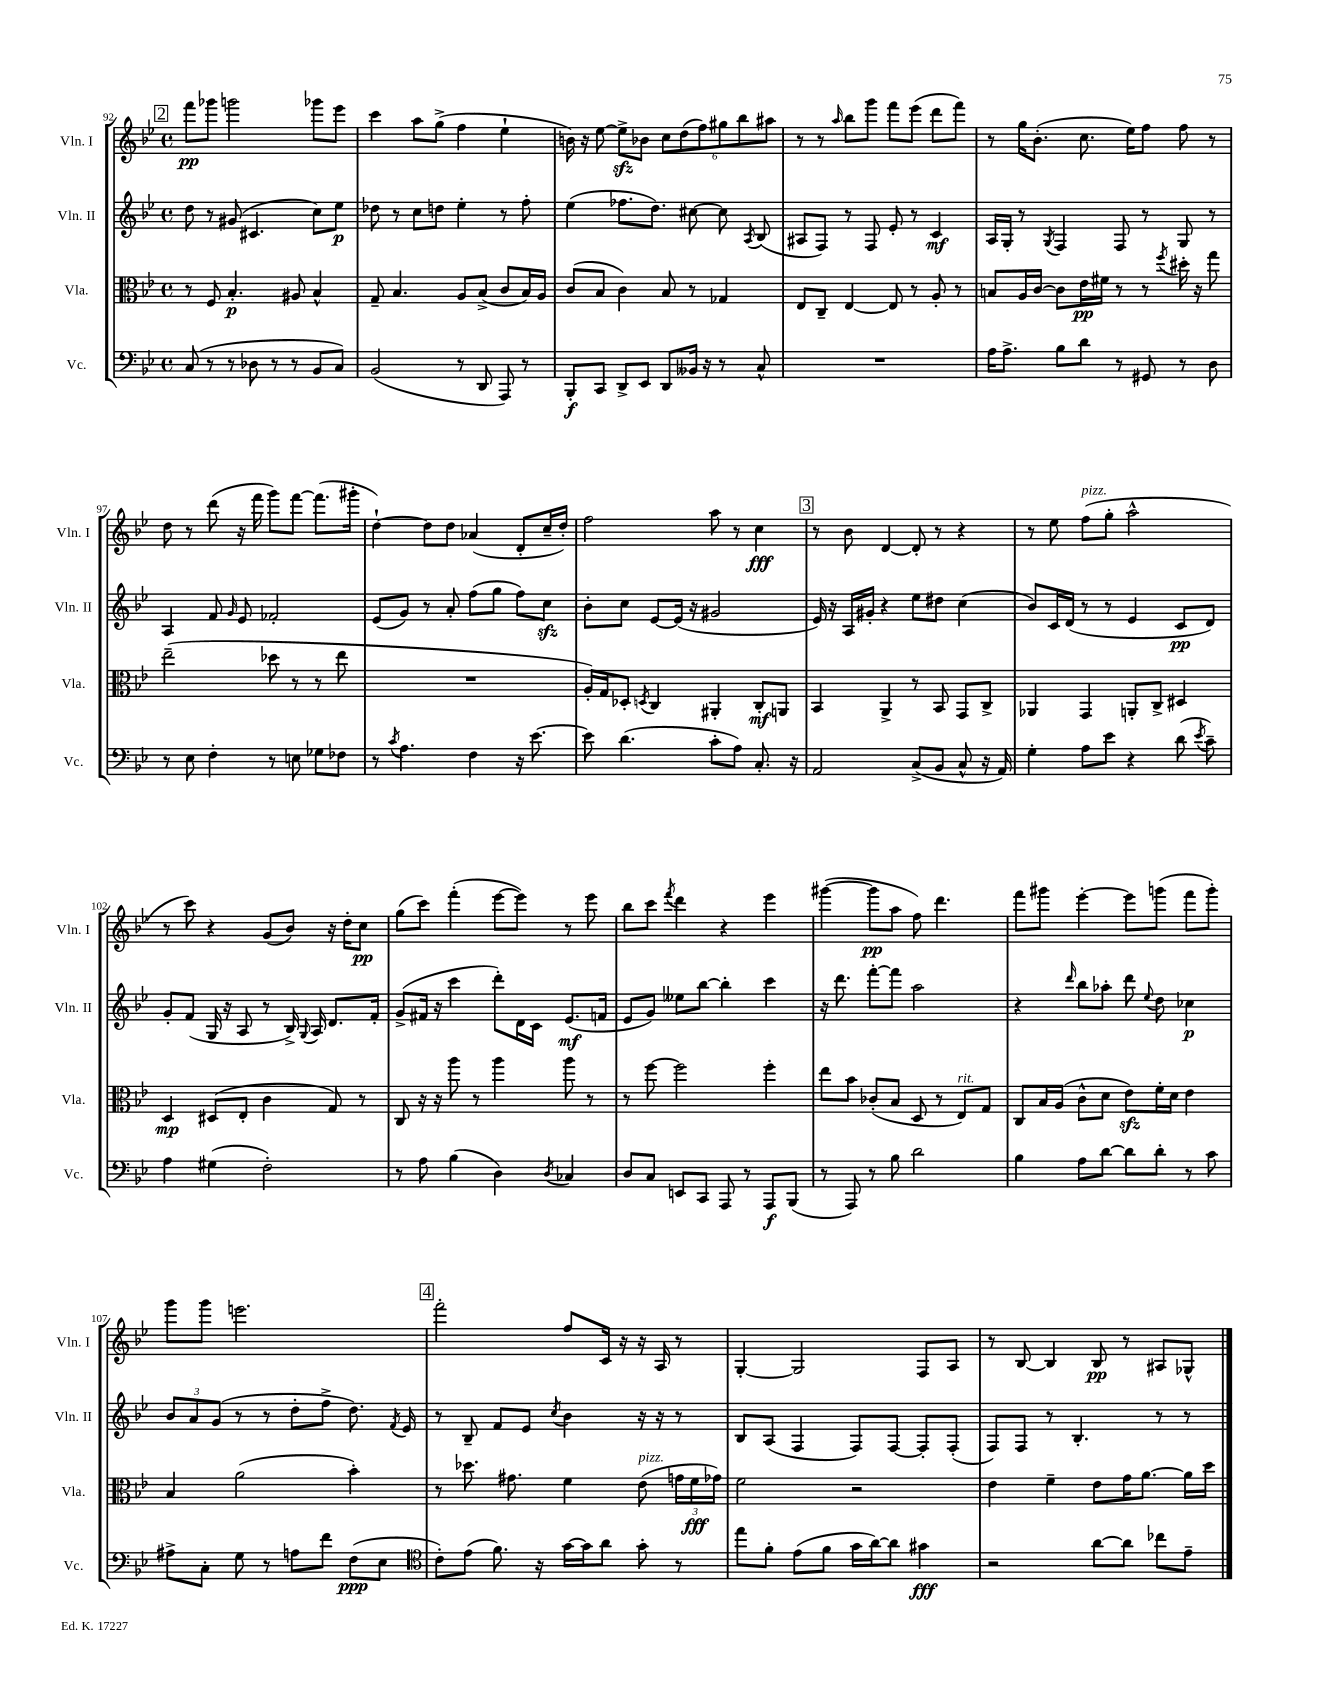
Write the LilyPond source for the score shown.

<<
\new StaffGroup <<
\new Staff = "s0" \with { instrumentName = "Vln. I" shortInstrumentName = "Vln. I" } {
    \clef treble \key bes \major \defaultTimeSignature \time 4/4
    \autoBeamOff \mark \markup { \box "2" } f'''8[\pp ges'''8] g'''2 ges'''8[ ees'''8] |
    c'''4 a''8[ g''8]->( f''4 ees''4-! |
    b'16) r16 ees''8~ ees''8[->\sfz bes'8] \tuplet 6/4 { c''8[ d''8( f''8) gis''8 bes''8 ais''8] } |
    r8 r8 \grace { a''16 } bes''8[ g'''8] f'''8[ ees'''8]( d'''8[ f'''8]) |
    r8 g''16[ bes'8.]-.( c''8. ees''16[) f''8] f''8 r8 |
    d''8 r8 d'''8( r16 f'''16 g'''8[) f'''8]~ f'''8.[( gis'''16]-. |
    d''4~-!) d''8[ d''8] aes'4( d'8[-. c''16-- d''16]-.) |
    f''2 a''8 r8 c''4\fff |
    \mark \markup { \box "3" } r8 bes'8 d'4~ d'8-. r8 r4 |
    r8 ees''8 f''8[^\markup { \italic "pizz." }( g''8]-. a''2-^ |
    r8 c'''8) r4 g'8[( bes'8]) r16 d''16[-. c''8]\pp |
    g''8[( c'''8]) f'''4-.( ees'''8[~ ees'''8]) r8 ees'''8 |
    bes''8[ c'''8] \acciaccatura { f'''8 } d'''4 r4 ees'''4 |
    gis'''4~( gis'''8[\pp a''8] f''8) d'''4. |
    f'''8[ gis'''8] ees'''4~-. ees'''8[ g'''8]( f'''8[ g'''8]-.) |
    g'''8[ g'''8] e'''2. |
    \mark \markup { \box "4" } f'''2-. f''8[ c'16] r16 r16 a16 r8 |
    g4~-. g2 f8[ a8] |
    r8 bes8~ bes4 bes8\pp r8 ais8[ ges8]-^ \bar "|." |
}
\new Staff = "s1" \with { instrumentName = "Vln. II" shortInstrumentName = "Vln. II" } {
    \clef treble \key bes \major \defaultTimeSignature \time 4/4
    \autoBeamOff \mark \markup { \box "2" } d''8 r8 gis'8( cis'4. c''8[) ees''8]\p |
    des''8 r8 c''8[ d''8] ees''4-. r8 f''8-. |
    ees''4( fes''8.[ d''8.]) cis''8~ cis''8 \acciaccatura { a8 } bes8( |
    ais8[ f8]) r8 f8 ees'8-. r8 c'4\mf |
    a16[ g16]-. r8 \acciaccatura { g8 } f4 f8 r8 g8 r8 |
    a4 f'8 \grace { g'16 } ees'8 fes'2-. |
    ees'8[( g'8]) r8 a'8-. f''8[( g''8] f''8[) c''8]\sfz |
    bes'8[-. c''8] ees'8[~ ees'16]( r16 gis'2 |
    \mark \markup { \box "3" } ees'16) r16 a16[ gis'16]-. r4 ees''8[ dis''8] c''4( |
    bes'8[) c'16 d'16]( r8 r8 ees'4 c'8[\pp d'8]) |
    g'8[-. f'8]( g16 r16 a8 r8 bes16->) \appoggiatura { g8 } a16 d'8.[ f'16]-. |
    g'8[->( fis'16] r16 c'''4 d'''8[-.) d'16 c'16] ees'8.[\mf( f'16] |
    ees'8[ g'8]) eeses''8[ bes''8]~ bes''4-. c'''4 |
    r16 d'''8. f'''8[~-. f'''8] a''2 |
    r4 \grace { d'''16 } bes''8[ aes''8]-. d'''8 \appoggiatura { ees''8 } d''8 ces''4\p |
    \tuplet 3/2 { bes'8[ a'8 g'8]( } r8 r8 d''8[-. f''8]-> d''8.) \acciaccatura { f'8 } ees'16 |
    \mark \markup { \box "4" } r8 bes8-- f'8[ ees'8] \acciaccatura { c''8 } bes'4 r16 r16 r8 |
    bes8[ a8]( f4 f8[) f8]~ f8[-. f8]-.( |
    f8[) f8] r8 bes4.-. r8 r8 \bar "|." |
}
\new Staff = "s2" \with { instrumentName = "Vla." shortInstrumentName = "Vla." } {
    \clef alto \key bes \major \defaultTimeSignature \time 4/4
    \autoBeamOff \mark \markup { \box "2" } r8 f8 bes4.-.\p ais8 bes4-^ |
    g8-- bes4. a8[ bes8]->( c'8[ bes16) a16] |
    c'8[( bes8] c'4) bes8 r8 ges4 |
    ees8[ c8]-- ees4~ ees8 r8 a8-. r8 |
    b8[ a16 c'16]~ c'8[ ees'16\pp fis'16] r8 r8 \acciaccatura { f''8 } dis''16-. r16 g''8 |
    ees''2--( des''8 r8 r8 ees''8 |
    R1 |
    a16[-.) g16 des8]-. \acciaccatura { d8 } c4 ais,4-. c8[-.\mf a,8] |
    \mark \markup { \box "3" } bes,4 a,4-> r8 bes,8 g,8[ c8]-> |
    aes,4 g,4 a,8[-. c8]-> dis4 |
    d4\mp dis8[( ees8]-. c'4 g8) r8 |
    c8 r16 r16 a''8 r8 a''4 a''8 r8 |
    r8 f''8~ f''2 f''4-. |
    ees''8[ bes'8] ces'8[-.( bes8] d8 r8 ees8[^\markup { \italic "rit." }) g8] |
    c8[ bes16 a16]( c'8[-^ d'8] ees'8[\sfz) f'16-. d'16] ees'4 |
    bes4 a'2( bes'4-.) |
    \mark \markup { \box "4" } r8 des''8. gis'8. f'4 ees'8^\markup { \italic "pizz." }( \tuplet 3/2 { g'16[ f'16\fff ges'16]) } |
    f'2 r2 |
    ees'4 f'4-- ees'8[ g'16 a'8.]~ a'16[ d''16] \bar "|." |
}
\new Staff = "s3" \with { instrumentName = "Vc." shortInstrumentName = "Vc." } {
    \clef bass \key bes \major \defaultTimeSignature \time 4/4
    \autoBeamOff \mark \markup { \box "2" } c8( r8 r8 des8 r8 r8 bes,8[ c8]) |
    bes,2( r8 d,8 a,,8) r8 |
    bes,,8[-.\f c,8] d,8[-> ees,8] d,8[ beses,16] r16 r8 c8-^ |
    R1 |
    a16[ a8.]-> bes8[ d'8] r8 gis,8 r8 d8 |
    r8 ees8 f4-. r8 e8 ges8[ fes8] |
    r8 \acciaccatura { c'8 } a4. f4 r16 ees'8.~ |
    ees'8 d'4.( c'8[-. a8]) c8.-. r16 |
    \mark \markup { \box "3" } a,2 c8[->( bes,8] c8-^ r16 a,16) |
    g4-. a8[ ees'8] r4 d'8( \acciaccatura { ees'8 } c'8--) |
    a4 gis4( f2-.) |
    r8 a8 bes4( d4) \acciaccatura { d8 } ces4 |
    d8[ c8] e,8[ c,8] a,,8 r8 a,,8[\f bes,,8]( |
    r8 a,,8) r8 bes8 d'2 |
    bes4 a8[ d'8]~ d'8[ d'8]-. r8 c'8 |
    ais8[-> c8]-. g8 r8 a8[ f'8] f8[\ppp( ees8] |
    \mark \markup { \box "4" } \clef tenor c'8[-.) ees'8]( f'8.) r16 g'16[~ g'16 a'8] g'8-. r8 |
    ees''8[ f'8]-. ees'8[( f'8] g'16[ a'16~) a'8] gis'4\fff |
    r2 a'8[~ a'8] ces''8[ ees'8]-- \bar "|." |
}
>>
>>
\layout { \context { \Score currentBarNumber = #92 } }
